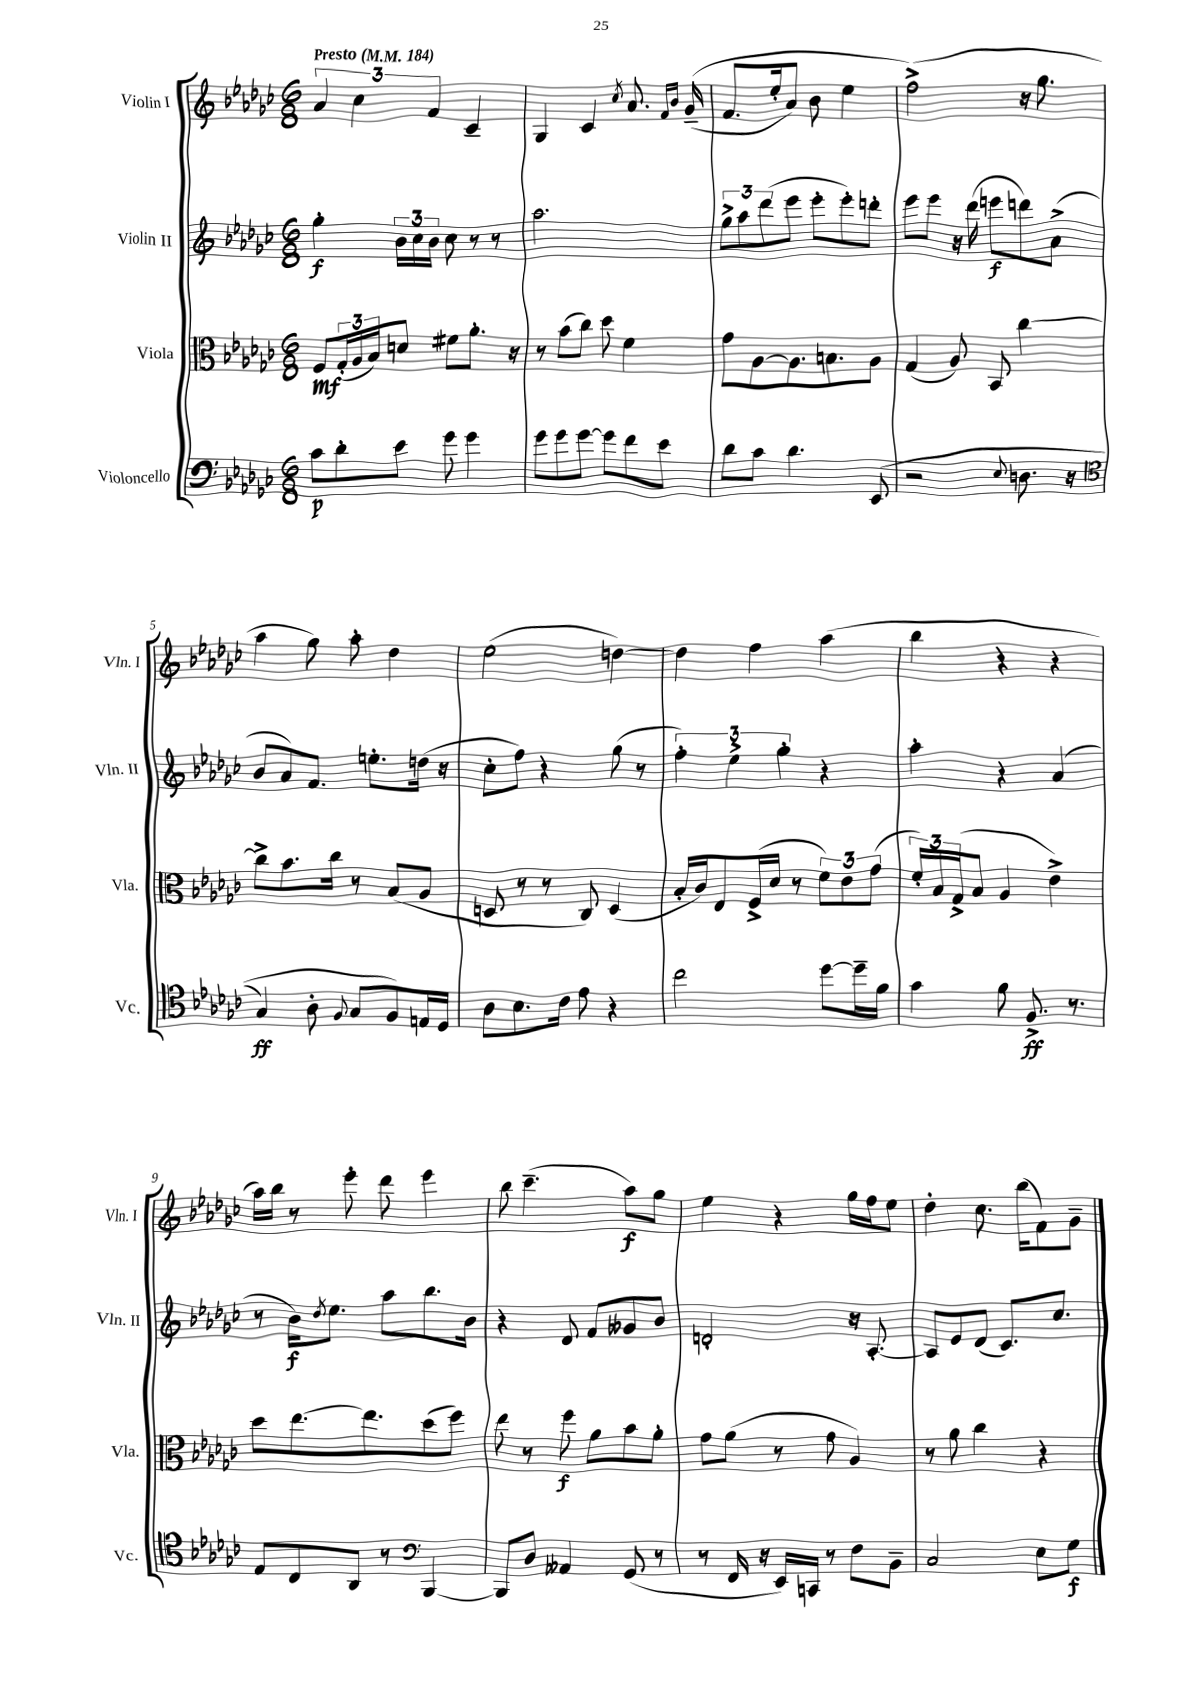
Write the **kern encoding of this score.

**kern	**dynam	**kern	**dynam	**kern	**dynam	**kern	**dynam
*part4	*part4	*part3	*part3	*part2	*part2	*part1	*part1
*staff4	*staff4	*staff3	*staff3	*staff2	*staff2	*staff1	*staff1
*I"Violoncello	*	*I"Viola	*	*I"Violin II	*	*I"Violin I	*
*I'Vc.	*	*I'Vla.	*	*I'Vln. II	*	*I'Vln. I	*
*clefF4	*	*clefC3	*	*clefG2	*	*clefG2	*
*k[b-e-a-d-g-c-]	*	*k[b-e-a-d-g-c-]	*	*k[b-e-a-d-g-c-]	*	*k[b-e-a-d-g-c-]	*
*M6/8	*	*M6/8	*	*M6/8	*	*M6/8	*
*MM184	*	*MM184	*	*MM184	*	*MM184	*
=1	=1	=1	=1	=1	=1	=1	=1
!	!	!	!	!	!	!LO:TX:a:B:t=Presto	!
8c-\L	p	8F/L	mf	4gg-'\	f	6a-/	.
8d-'\	.	(24G-'/L	.	.	.	.	.
.	.	24A-/	.	.	.	6cc-\	.
.	.	24B-/J)	.	.	.	.	.
8e-\J	.	8dn/J	.	24b-\LL	.	.	.
.	.	.	.	24cc-\	.	.	.
.	.	.	.	24b-\JJ	.	6f/	.
8g-\	.	8f#X\L	.	8cc-\	.	.	.
4g-\	.	8.a-'\J	.	8r	.	4c-~/	.
.	.	.	.	8r	.	.	.
.	.	16r	.	.	.	.	.
=2	=2	=2	=2	=2	=2	=2	=2
8g-\L	.	8r	.	2.aa-\	.	4G-/	.
8g-\	.	(8b-\L	.	.	.	.	.
[8g-\J	.	8cc-\J)	.	.	.	4c-/	.
8g-\L]	.	8dd-\	.	.	.	.	.
.	.	.	.	.	.	8qcc-/	.
8f\	.	4f\	.	.	.	8.a-/	.
8e-\J	.	.	.	.	.	.	.
.	.	.	.	.	.	16qqf/LL	.
.	.	.	.	.	.	16qqb-/JJ	.
.	.	.	.	.	.	((16g-~/	.
=3	=3	=3	=3	=3	=3	=3	=3
8d-\L	.	8g-\L	.	12gg-^\L	.	8.f/L	.
.	.	.	.	12aa-\	.	.	.
8c-\J	.	[8A-\	.	.	.	.	.
.	.	.	.	(12ddd-\	.	.	.
.	.	.	.	.	.	16ee-'/k	.
4.d-\	.	8.A-\]	.	8eee-\J	.	8a-/J)	.
.	.	.	.	8eee-'\L	.	8b-\	.
.	.	8.Bn\	.	.	.	.	.
.	.	.	.	8eee-'\)	.	4ee-\	.
((8EE-/	.	8A-\J	.	8dddn'\J	.	.	.
=4	=4	=4	=4	=4	=4	=4	=4
2r	.	(4G-/	.	8eee-\L	.	(2ff^\)	.
.	.	.	.	8eee-\J	.	.	.
.	.	8A-/)	.	16r	.	.	.
.	.	.	.	(16ddd-\	.	.	.
.	.	8BB-/	.	8eeen\L	f	.	.
8qqE-/	.	.	.	.	.	.	.
8.Dn\	.	[4cc-\	.	8dddn\)	.	16r	.
.	.	.	.	.	.	8.gg-\	.
.	.	.	.	(8a-^\J	.	.	.
16r	.	.	.	.	.	.	.
!!LO:LB:g=z
=5	=5	=5	=5	=5	=5	=5	=5
*clefC4	*	*	*	*	*	*	*
4G-/)	ff	8cc-^\L]	.	8b-/L	.	4aa-\	.
.	.	8.b-\	.	8a-/)	.	.	.
8A-'\	.	.	.	8.f/J	.	8gg-\)	.
.	.	16cc-\Jk	.	.	.	.	.
8qqF/	.	.	.	.	.	.	.
8G-/L	.	8r	.	.	.	8aa-'\	.
.	.	.	.	8.een'\L	.	.	.
8F/)	.	(8B-/L	.	.	.	4dd-\	.
16En/L	.	8A-/J	.	(16ddn\Jk	.	.	.
16D-/JJ	.	.	.	16r	.	.	.
=6	=6	=6	=6	=6	=6	=6	=6
8A-\L	.	8Dn/	.	8cc-'\L	.	(2ee-\	.
8.B-\	.	8r	.	8ff\J)	.	.	.
.	.	8r	.	4r	.	.	.
16c-\Jk	.	.	.	.	.	.	.
8e-\	.	8C-/)	.	.	.	.	.
4r	.	(4D/	.	(8gg-\	.	[4ddn\)	.
.	.	.	.	8r	.	.	.
=7	=7	=7	=7	=7	=7	=7	=7
2cc-\	.	16B-'/LL	.	6ff'\)	.	4dd\]	.
.	.	16c-/J)	.	.	.	.	.
.	.	8E-/	.	.	.	.	.
.	.	.	.	6ee-^\	.	.	.
.	.	(16F^/L	.	.	.	4ff\	.
.	.	16d-/JJ	.	.	.	.	.
.	.	.	.	6gg-'\	.	.	.
.	.	8r	.	.	.	.	.
[8dd-\L	.	12f\L)	.	4r	.	(4aa-\	.
.	.	12e-\	.	.	.	.	.
16dd-~\L]	.	.	.	.	.	.	.
.	.	(12g-\J	.	.	.	.	.
16f\JJ	.	.	.	.	.	.	.
=8	=8	=8	=8	=8	=8	=8	=8
4g-\	.	24f'/LL)	.	4aa-'\	.	4bb-\	.
.	.	24B-/	.	.	.	.	.
.	.	(24G-^/J	.	.	.	.	.
.	.	8B-/J	.	.	.	.	.
8f\	.	4A-/	.	4r	.	4r	.
8.F^/	ff	.	.	.	.	.	.
.	.	4e-^\)	.	(4a-/	.	4r	.
8.r	.	.	.	.	.	.	.
!!LO:LB:g=z
=9	=9	=9	=9	=9	=9	=9	=9
8E-/L	.	8dd-\L	.	8r	.	16aa-\LL)	.
.	.	.	.	.	.	16bb-\JJ	.
8C-/	.	[8.ee-\	.	16b-\KL)	f	8r	.
.	.	.	.	8qdd-/	.	.	.
.	.	.	.	8.ee-\J	.	.	.
8AA-/J	.	.	.	.	.	8eee-'\	.
.	.	8.ee-\]	.	.	.	.	.
8r	.	.	.	8aa-\L	.	8ddd-\	.
*clefF4	*	*	*	*	*	*	*
[4BBB-/	.	(8dd-\	.	8.bb-\	.	4eee-\	.
.	.	8ff\J)	.	.	.	.	.
.	.	.	.	16b-\Jk	.	.	.
=10	=10	=10	=10	=10	=10	=10	=10
8BBB-/L]	.	8ee-\	.	4r	.	8bb-\	.
8D-/J	.	8r	.	.	.	(4.ccc-~\	.
4AA--X/	.	8ff\	f	8d-/	.	.	.
.	.	8a-\L	.	8f/L	.	.	.
(8GG-/	.	8b-\	.	8g--X/	.	8aa-\L)	f
8r	.	8a-'\J	.	8b-/J	.	8gg-\J	.
=11	=11	=11	=11	=11	=11	=11	=11
8r	.	8g-\L	.	2dn'/	.	4ee-\	.
16FF/	.	(8a-\J	.	.	.	.	.
16r	.	.	.	.	.	.	.
16EE-/LL)	.	8r	.	.	.	4r	.
16CCn/JJ	.	.	.	.	.	.	.
8r	.	8g-\	.	.	.	.	.
8F\L	.	4A-/)	.	16r	.	16gg-\LL	.
.	.	.	.	[8.A-'/	.	16ff\J	.
8BB-~\J	.	.	.	.	.	8ee-\J	.
=12	=12	=12	=12	=12	=12	=12	=12
2C-/	.	8r	.	8A-/L]	.	4dd-'\	.
.	.	8a-\	.	8e-/	.	.	.
.	.	4cc-\	.	(8d-/J	.	8.cc-\	.
.	.	.	.	8.c-/L)	.	.	.
.	.	.	.	.	.	(16bb-\KL	.
8E-\L	.	4r	.	.	.	8f\)	.
.	.	.	.	8.cc-/J	.	.	.
8G-\J	f	.	.	.	.	8g-~\J	.
==	==	==	==	==	==	==	==
*-	*-	*-	*-	*-	*-	*-	*-
